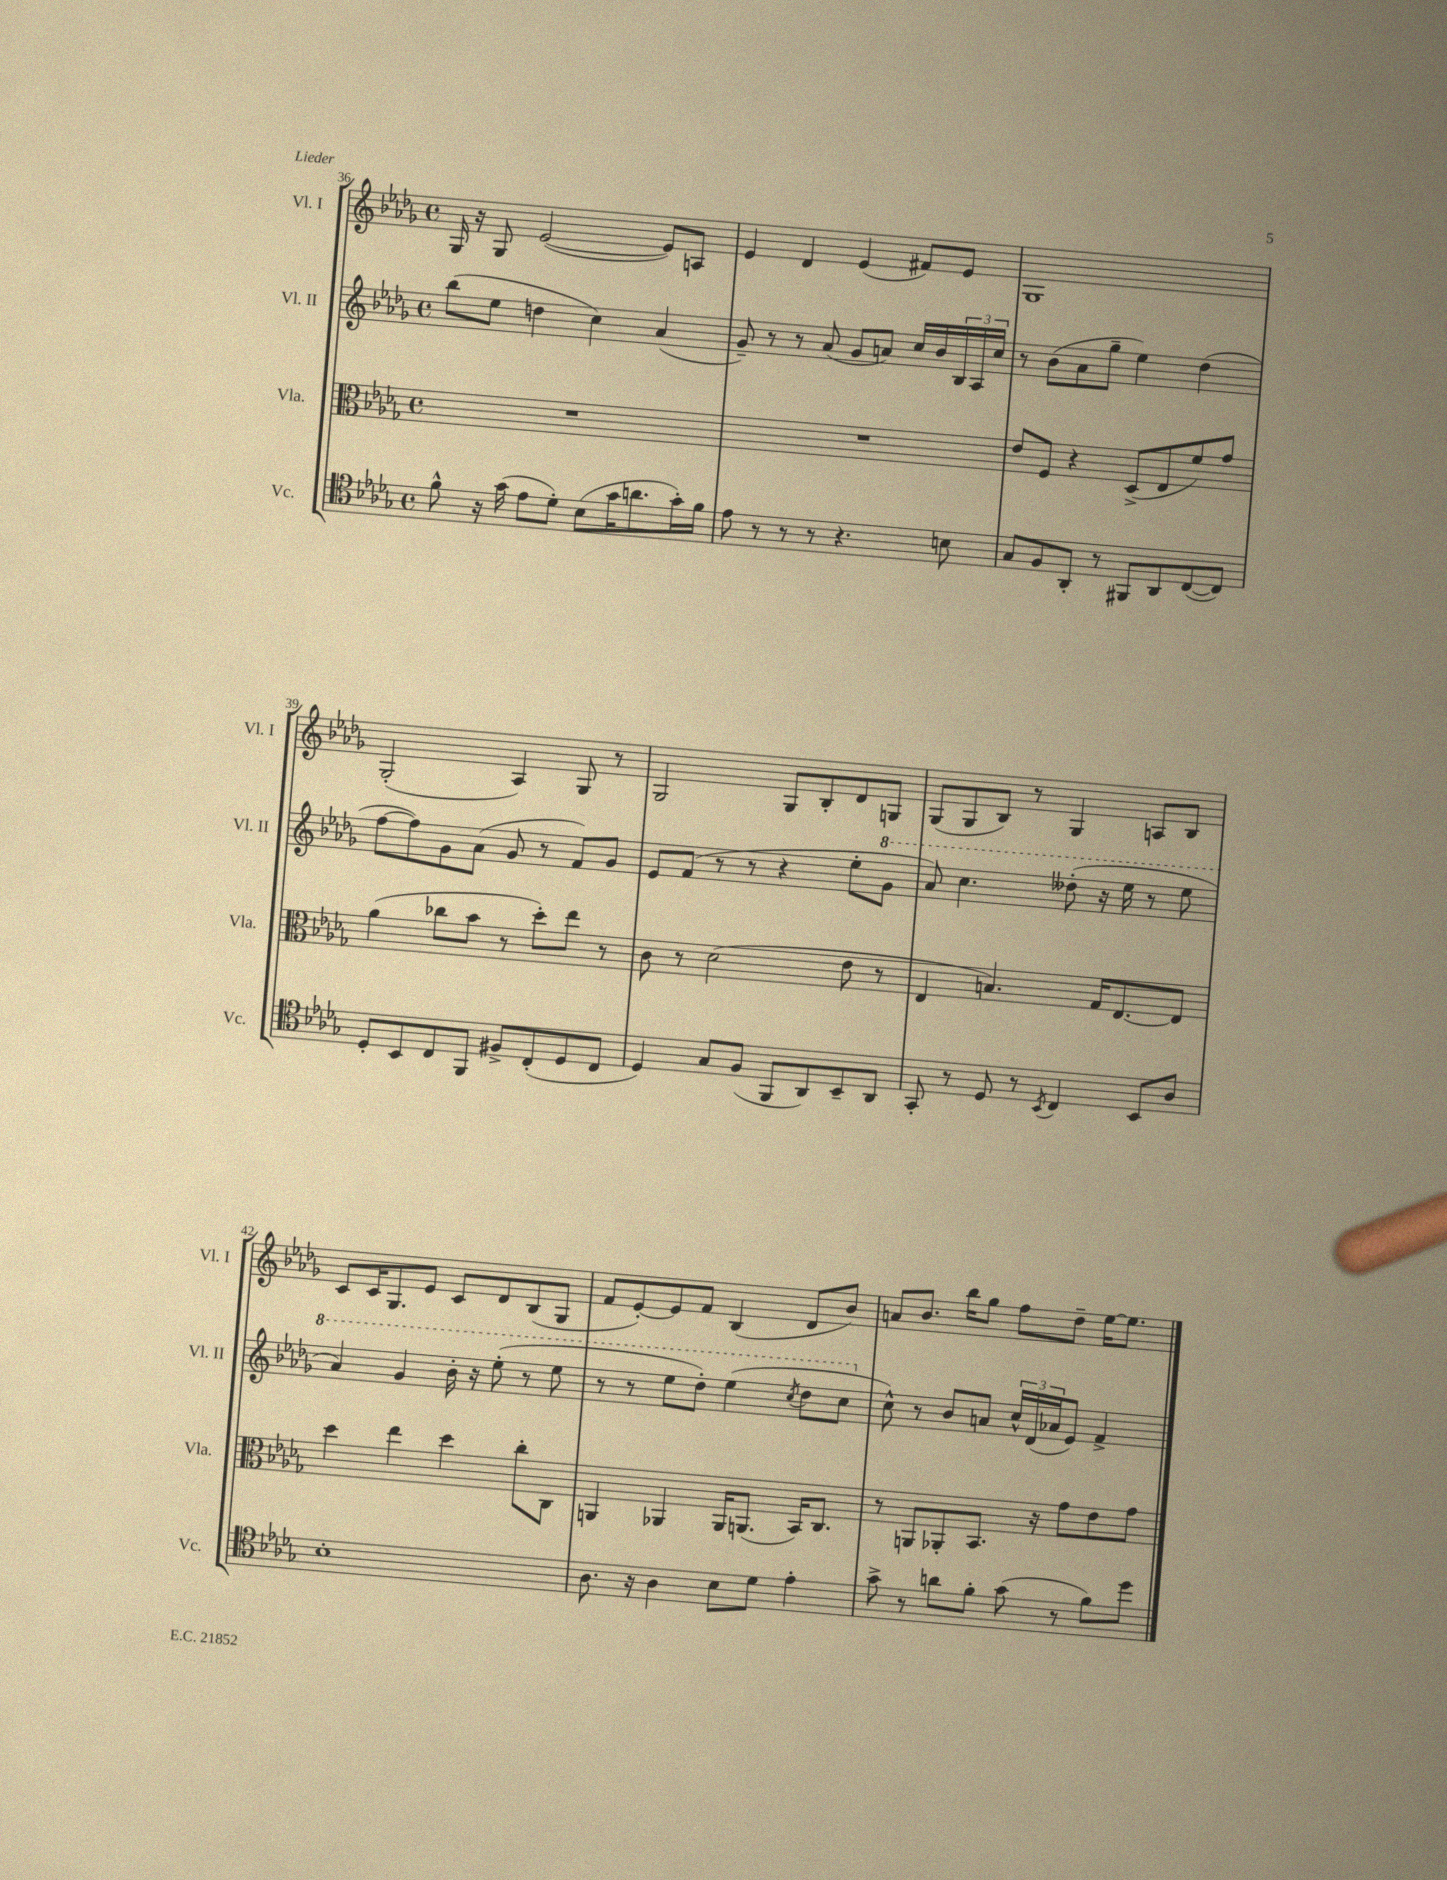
<<
\new StaffGroup <<
\new Staff = "s0" \with { instrumentName = "Vl. I" shortInstrumentName = "Vl. I" } {
    \clef treble \key des \major \defaultTimeSignature \time 4/4
    ges16 r16 ges8 ees'2~( ees'8) a8 |
    ees'4 des'4 ees'4( fis'8) ees'8 |
    ges1 |
    ges2-.( aes4) ges8 r8 |
    ges2 ges8 bes8-. des'8 g8 |
    ges8( ges8 bes8) r8 ges4 a8 bes8 |
    c'8 c'16 ges8. ees'8 c'8 des'8 bes8( ges8 |
    f'8 ees'8~-.) ees'8 f'8 bes4( des'8 bes'8) |
    a'8 bes'8. bes''16 ges''8 f''8 des''8-- ees''16~ ees''8. \bar "|." |
}
\new Staff = "s1" \with { instrumentName = "Vl. II" shortInstrumentName = "Vl. II" } {
    \clef treble \key des \major \defaultTimeSignature \time 4/4
    bes''8( ees''8 d''4 c''4) aes'4( |
    ges'8--) r8 r8 aes'8( ges'8 a'8) c''16 bes'16 \tuplet 3/2 { bes16 aes16 c''16 } |
    r8 bes'8( aes'8 ges''8-- ees''4) des''4( |
    f''8~ f''8) ges'8 aes'8( ges'8 r8 f'8) ges'8 |
    ees'8 f'8( r8 r8 r4 ees''8-. \ottava #1 ges''8 |
    aes''8) c'''4. deses'''8-.( r16 ees'''16 r8 ees'''8 |
    aes''4) ges''4 bes''16-. r16 ees'''8-.( r8 ees'''8 |
    r8 r8 ees'''8 des'''8-.) ees'''4( \acciaccatura { c'''8 } des'''8 c'''8 \ottava #0 |
    c''8-^) r8 bes'8 a'8 \tuplet 3/2 { c''16-^ des'16( aes'16 } ees'8) f'4-> \bar "|." |
}
\new Staff = "s2" \with { instrumentName = "Vla." shortInstrumentName = "Vla." } {
    \clef alto \key des \major \defaultTimeSignature \time 4/4
    R1 |
    R1 |
    ees'8 f8 r4 des8->( ees8 f'8) ges'8 |
    aes'4( ces''8 bes'8 r8 des''8-.) ees''8 r8 |
    c'8 r8 des'2( ees'8 r8 |
    ees4 b4.) ges16 ees8.~ ees8 |
    des''4 ees''4 des''4 c''8-. c8 |
    a,4 aes,4 aes,16 a,8.( bes,16) c8. |
    r8 a,8 aes,8-. bes,8. r16 ges'8 ees'8 ges'8 \bar "|." |
}
\new Staff = "s3" \with { instrumentName = "Vc." shortInstrumentName = "Vc." } {
    \clef tenor \key des \major \defaultTimeSignature \time 4/4
    f'8-^ r16 ges'16( ees'8 des'8-.) bes8( ges'16 a'8. ges'16-.) f'16 |
    ees'8 r8 r8 r8 r4. b8 |
    ges8 f8 aes,8-. r8 fis,8 aes,8 c8~( c8) |
    des8-. bes,8 c8 f,8 fis8-> c8-.( des8 c8 |
    des4) ges8 f8( f,8 aes,8) bes,8-- aes,8 |
    ges,8-. r8 des8 r8 \acciaccatura { bes,8 } c4 bes,8 aes8 |
    bes1-. |
    aes8. r16 aes4 bes8 des'8 ees'4-. |
    ges'8-> r8 a'8 f'8-. ges'8( r8 f'8) des''8 \bar "|." |
}
>>
>>
\layout { \context { \Score currentBarNumber = #36 } }
